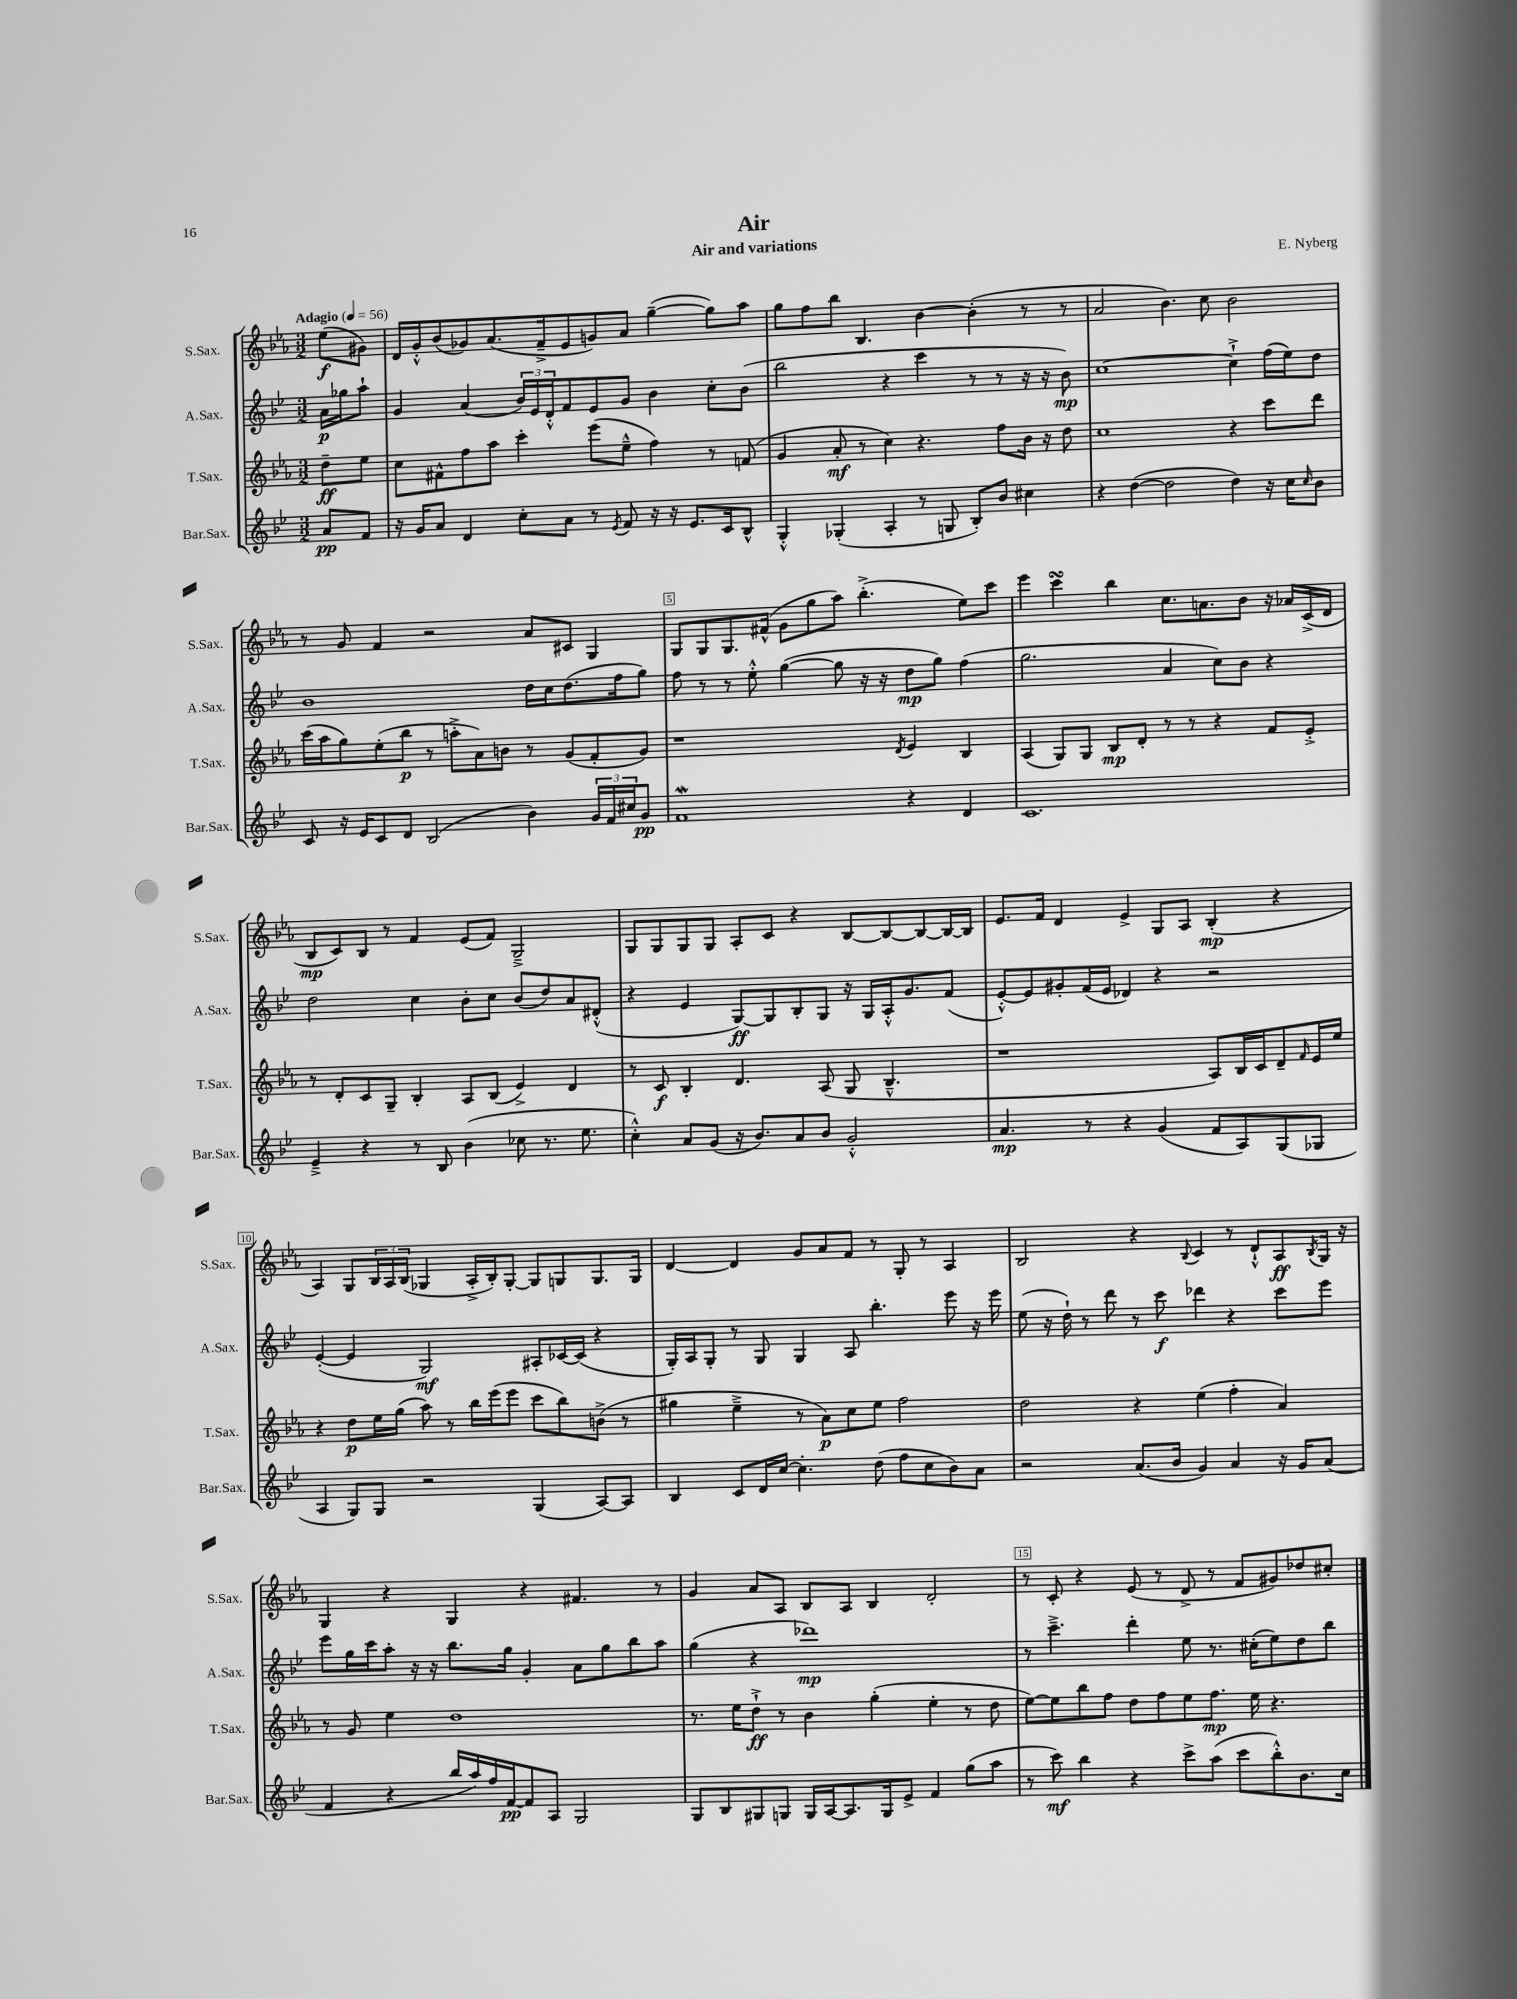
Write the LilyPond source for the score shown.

\header { title = "Air" composer = "E. Nyberg" subtitle = "Air and variations" }
<<
\new StaffGroup <<
\new Staff = "s0" \with { instrumentName = "S.Sax." shortInstrumentName = "S.Sax." } {
    \clef treble \key ees \major \numericTimeSignature \time 3/2 \partial 4 \tempo "Adagio" 4 = 56
    ees''8\f( gis'8) |
    d'16 g'16-.-^ bes'8( ges'8) aes'8.( f'16---> ees'8 g'8) aes'8 g''4~--( g''8) aes''8 |
    g''8 f''8 bes''8 bes4. bes'4~ bes'4-.( r8 r8 |
    aes'2 bes'4.) c''8 bes'2 |
    r8 g'8 f'4 r2 aes'8 cis'8 g4 |
    g8 g8 g8. fis'16-^( g'8 g''8 aes''8) bes''4.-.->( ees''8) c'''8 |
    ees'''4 c'''4\turn bes''4 c''8. a'8. bes'8 r16 aes'16 c'16->( d'16 |
    bes8\mp c'8) bes8 r8 f'4 ees'8( f'8) g2---> |
    g8 g8 g8 g8 aes8-. c'8 r4 bes8~ bes8~ bes8~ bes16~ bes16 |
    ees'8. f'16 d'4 ees'4-> g8 aes8 bes4-.\mp( r4 |
    aes4) g8 \tuplet 3/2 { bes16 aes16 bes16( } ges4 aes16-.-> bes16-.) ges8~-. ges8 g8 g8. g16 |
    d'4~ d'4 g'8 aes'8 f'8 r8 g8-. r8 aes4 |
    bes2 r4 \appoggiatura { bes8 } c'4 r8 d'8-!-^ aes8\ff \acciaccatura { bes8 } g16 r16 |
    g4 r4 g4 r4 fis'4. r8 |
    g'4 aes'8 aes8 bes8 aes8 bes4 d'2-. |
    r8 c'8-. r4 ees'8( r8 d'8-> r8 f'8 gis'8) des''8 cis''8-. \bar "|." |
}
\new Staff = "s1" \with { instrumentName = "A.Sax." shortInstrumentName = "A.Sax." } {
    \clef treble \key bes \major \numericTimeSignature \time 3/2 \partial 4
    a'16\p ges''16 a''8-! |
    g'4 a'4( \tuplet 3/2 { bes'16) ees'16 d'16-.-^ } f'8 ees'8 g'8 bes'4 c''8-. bes'8( |
    bes''2 r4 c'''4 r8 r8 r16 r16 bes'8\mp) |
    c''1~ c''4-!-> f''16( ees''16) d''8 |
    bes'1 d''16 c''16 d''8.( f''16 g''8) |
    f''8 r8 r8 ees''8-.-^ g''4~( g''8 r16 r16 d''8\mp g''8) f''4( |
    g''2. a'4 c''8) bes'8 r4 |
    d''2 c''4 bes'8-. c''8 bes'8( d''8) a'8 dis'8-.-^( |
    r4 ees'4 g8~\ff) g8 bes8-. g8 r16 g16 a16-.-^ g'8. f'8( |
    ees'8~-.-^) ees'8 gis'8-. f'16( ees'16 des'4) r4 r2 |
    ees'4~-.( ees'4 g2\mf) ais8-. ces'16~ ces'16( r4 |
    g16-.) a16 g8-. r8 g8 g4 a8 bes''4.-. ees'''8 r16 ees'''16 |
    ees''8( r16 d''16-!) r8 d'''8 r8 c'''8\f des'''4 r4 c'''8 ees'''8 |
    ees'''8 g''16 c'''16 a''8-. r16 r16 bes''8. g''16 g'4-. a'8 g''8 bes''8 a''8 |
    g''4( r4 des'''1\mp) |
    r8 c'''4.---> d'''4-. ees''8 r8. cis''16-.( ees''8) d''8 bes''8 \bar "|." |
}
\new Staff = "s2" \with { instrumentName = "T.Sax." shortInstrumentName = "T.Sax." } {
    \clef treble \key ees \major \numericTimeSignature \time 3/2 \partial 4
    d''8--\ff ees''8 |
    c''8 fis'8-^ f''8 aes''8 c'''4-. ees'''8( ees''8---^ f''4) r8 f'8( |
    g'4 aes'8-.\mf r8 c''4) r4. f''8 bes'16 r16 d''8 |
    c''1 r4 c'''8 d'''8 |
    c'''16( aes''16 g''8) ees''8-.( bes''8\p r8 a''8-.-> aes'8) b'8 r8 g'8( f'8-. g'8) |
    r1 \acciaccatura { d'8 } ees'4 bes4 |
    aes4( g8) g8 bes8\mp d'8-. r8 r8 r4 f'8 ees'8-.-> |
    r8 d'8-. c'8 g8-- bes4-. aes8 bes8( ees'4->) d'4 |
    r8 c'8\f bes4-. d'4. aes8( g8 bes4.---^ |
    r1 aes8) bes16 c'16 d'8-- \grace { f'16 } ees'16 ees''16 |
    r4 d''8\p ees''16 g''16( aes''8) r8 bes''16 ees'''16( ees'''8 c'''8 bes''8) b'8->( r8 |
    gis''4 ees''4---> r8 aes'8\p) c''8 ees''8 f''2 |
    d''2 r4 ees''4( f''4-. aes'4) |
    r8 g'8 ees''4 d''1 |
    r8. ees''16 d''8-!->\ff r8 bes'4 g''4-.( ees''4-. r8 d''8 |
    ees''8~) ees''8 bes''8 f''8 d''8 f''8 ees''8 f''8.\mp ees''16 r4. \bar "|." |
}
\new Staff = "s3" \with { instrumentName = "Bar.Sax." shortInstrumentName = "Bar.Sax." } {
    \clef treble \key bes \major \numericTimeSignature \time 3/2 \partial 4
    a'8\pp f'8 |
    r16 g'16 a'8 d'4 c''8-. a'8 r8 \acciaccatura { ees'8 } f'8 r16 r16 ees'8. c'16 bes8-^ |
    g4-.-^ ges4-.( a4-. r8 g8 bes8-.) bes'8 cis''4 |
    r4 d''4~( d''2 d''4) r16 c''16 \grace { c''16 } bes'8 |
    c'8 r16 ees'16 c'8 d'8 bes2( bes'4) \tuplet 3/2 { g'16 f'16 cis''16 } g'8\pp |
    f'1\mordent r4 d'4 |
    c'1. |
    ees'4---> r4 r8 bes8 bes'4( ces''8 r8. ees''8. |
    c''4-.-^) a'8 g'8( r16 bes'8.) a'8 bes'8 g'2-.-^ |
    a'4.\mp r8 r4 g'4( f'8 a8) g8( ges8 |
    a4 g8) g8 r2 g4( a8~) a8 |
    bes4 c'8 d'16 c''16~ c''4.-. d''8( f''8 c''8 bes'8) a'8 |
    r2 a'8.( bes'16 g'4) a'4 r16 g'16 a'8( |
    f'4 r4 bes''16 a''16) f''16 f'16~\pp f'8 a8 g2 |
    g8 bes8 gis8 g8 g16 a16~ a8. g16 ees'8-> f'4 g''8( a''8 |
    r8 c'''8\mf) bes''4 r4 c'''8-> a''8( c'''8 bes''8-.-^) bes'8. c''16 \bar "|." |
}
>>
>>
\layout { \context { \Score \override BarNumber.break-visibility = ##(#f #t #t) barNumberVisibility = #(every-nth-bar-number-visible 5) \override BarNumber.stencil = #(make-stencil-boxer 0.1 0.3 ly:text-interface::print) } }
